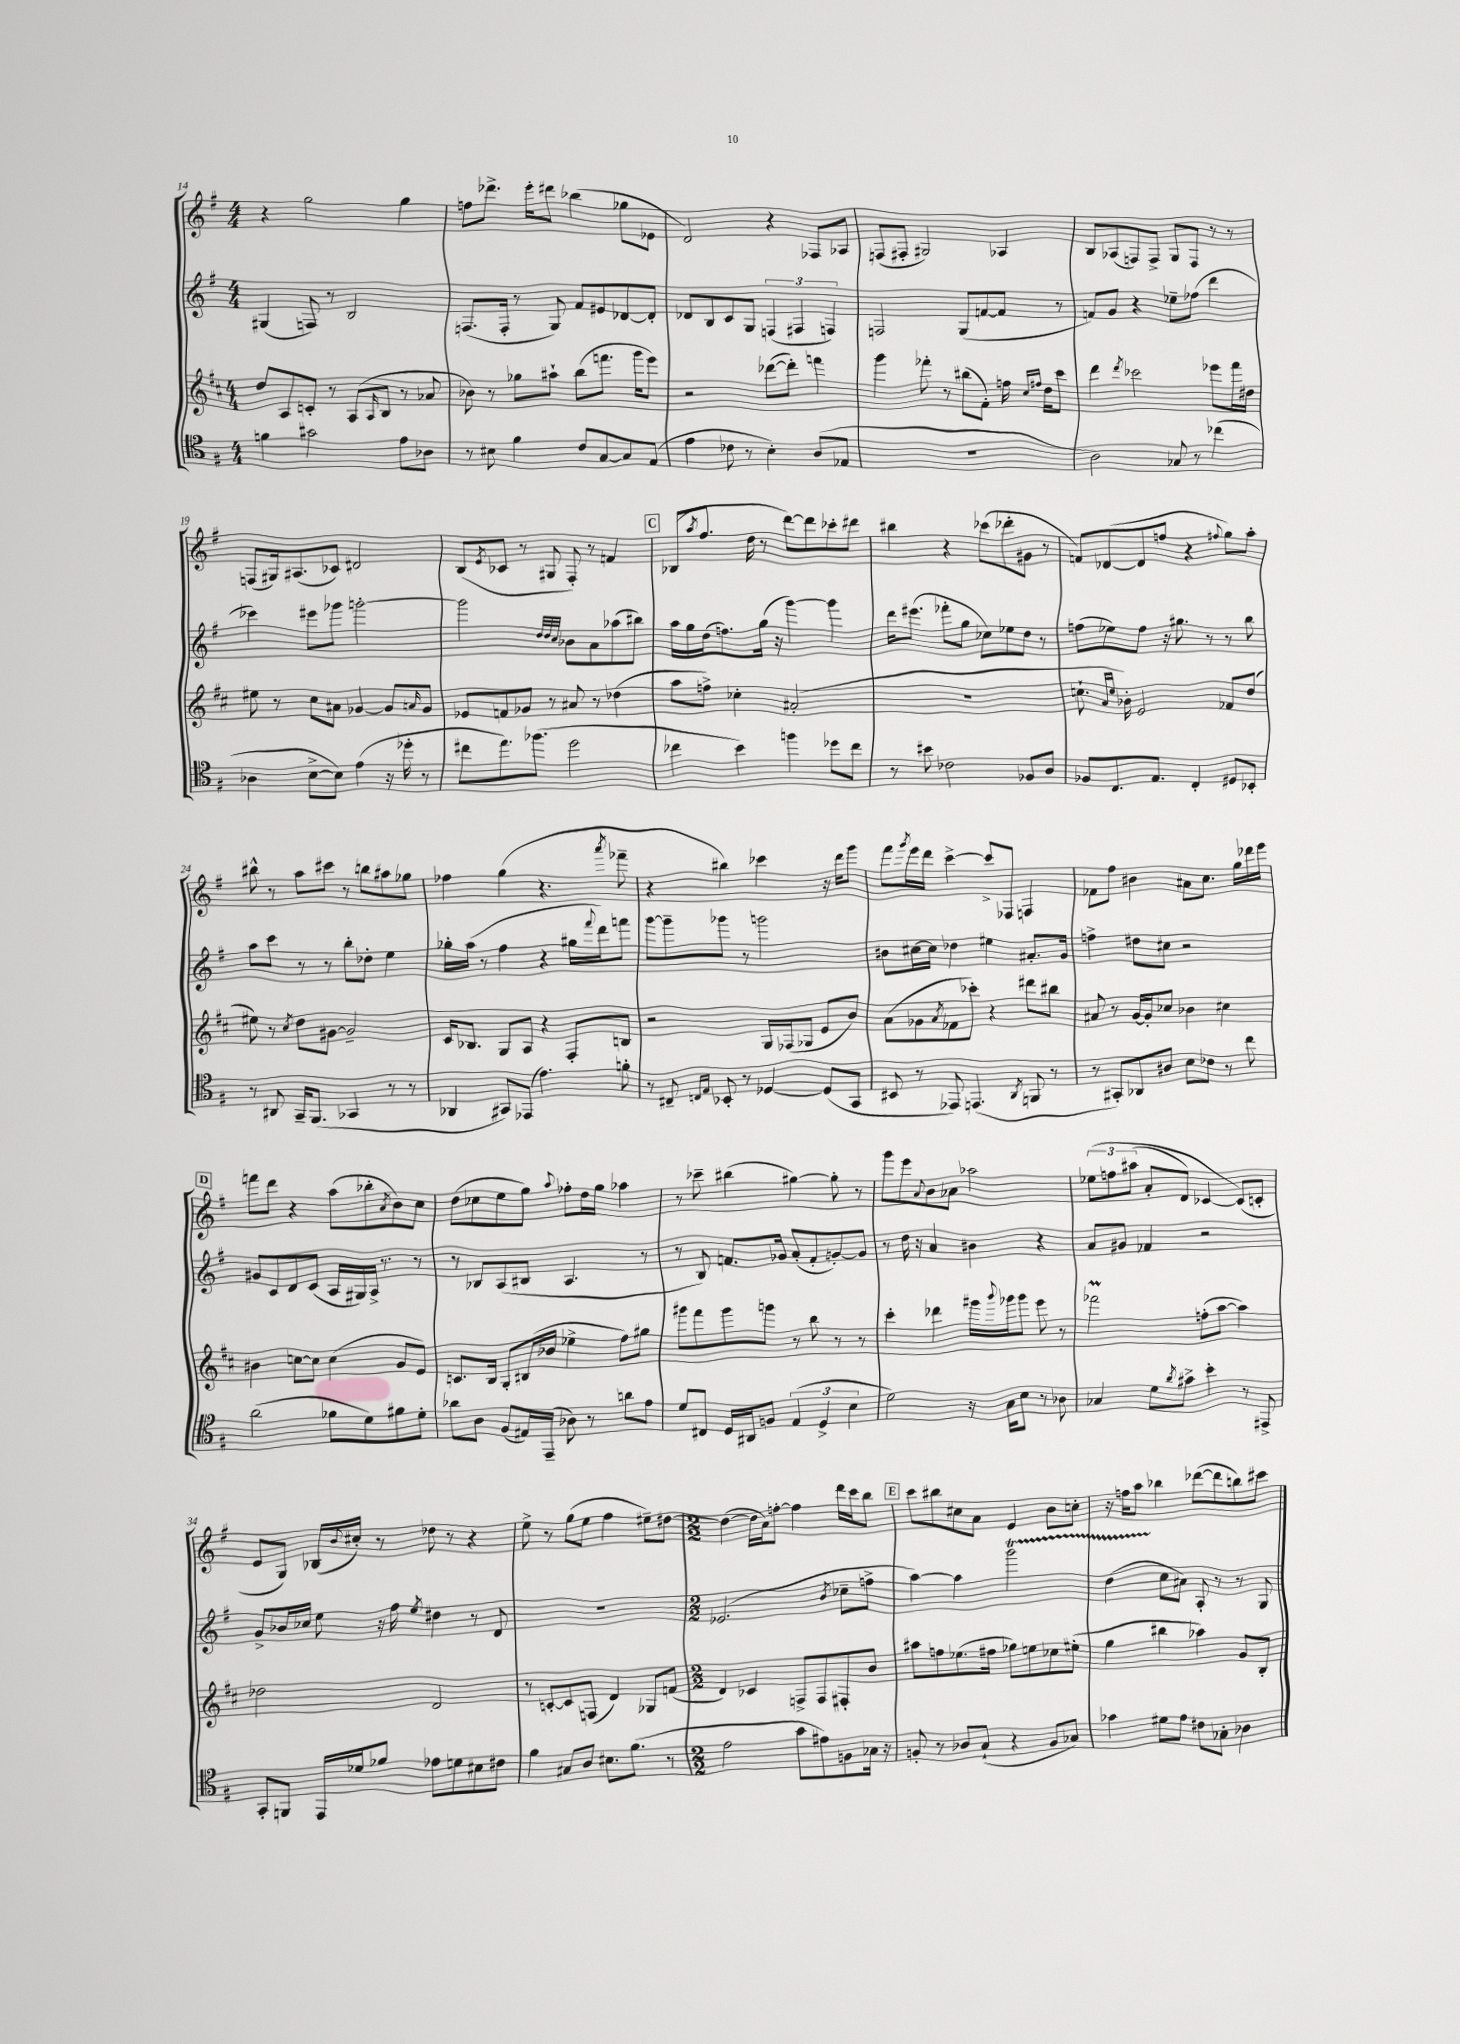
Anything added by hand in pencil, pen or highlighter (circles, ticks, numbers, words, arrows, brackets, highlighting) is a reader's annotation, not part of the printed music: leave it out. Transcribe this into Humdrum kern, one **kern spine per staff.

**kern	**kern	**kern	**kern
*staff4	*staff3	*staff2	*staff1
*clefC4	*clefG2	*clefG2	*clefG2
*k[f#]	*k[f#c#]	*k[f#]	*k[f#]
*M4/4	*M4/4	*M4/4	*M4/4
4f	8dd	(4G#	4r
.	8A	.	.
2g#	8c'	8F)	2gg
.	8r	8r	.
.	(8A	2B	.
.	16qqA	.	.
.	8B	.	.
8e	8r	.	4gg
8A-	8a-	.	.
=	=	=	=
8r	8b-)	(8.F	8ff
8B#	8r	.	8.ddd-^
.	.	16F'	.
4f#	8gg-	8r	.
.	.	.	16eee'
.	8aa#`	8G)	8ddd#
8c	(8bb	8f#	(4bb-
[8G	8.fff	8e#	.
8G]	.	[8d-	8gg-
.	16ggg	.	.
(8E	8eee)	8d-']	8e-
=	=	=	=
4e	2r	8d-	2d)
.	.	8B	.
8c-	.	8c	.
8r	.	8G	.
4B')	([8ddd-	(6F	4r
.	8ddd-'])	.	.
.	.	6F#	.
(8A	4fff	.	8F-
.	.	6F)	.
8E-	.	.	8A-
=	=	=	=
1r	4ggg	2F	(8F
.	.	.	8F#'
.	8fff-'	.	2G#)
.	8r	.	.
.	(8bb#	(8G	.
.	8f#')	[8f	.
.	16ff	8f]	4A-
.	16qqcc#	.	.
.	16qqff#	.	.
.	16dd	.	.
.	8ccc#	8r	.
=	=	=	=
2A)	4ddd	8f)	8B
.	.	8g	(8A-
.	8qddd	.	.
.	2ccc-	4r	8F)
.	.	.	8F^
8G-	.	8ee-~	8G
8r	.	(8ff-	8F
(4cc-	8eee-	4ddd	8r
.	16fff#	.	8r
.	16dd#	.	.
=	=	=	=
4A-	8ee#	4ccc-)	(8F
.	8r	.	16G#)
.	.	.	(8.A#
[8B^	8cc#	8eee#	.
8B])	8a#	8ggg-	8c-)
(4e	[4g-	[2ggg'	2d#
16r	8g-]	.	.
16dd-'	.	.	.
.	16qqa	.	.
8r	8g-	.	.
=	=	=	=
8cc#	8e-	2ggg]	(8B
.	.	.	8qe
8.ee)	8f	.	8c-
.	8g-	.	8r
(8.ff-	.	.	.
.	8r	.	8G#
.	.	32qqdd	.
.	.	32qqdd	.
.	.	32qqcc	.
2dd	8a#	8b-	8F#')
.	8r	8a	8r
.	(4dd-	(8aa-	4f
.	.	8bb#)	.
=	=	=	=
4cc-	8aa	16aa	(8B-
.	.	16gg	.
.	.	.	8qaa
.	8ff^)	(16dd	8.ff#
.	.	8.ff)	.
4b)	4cc-'	.	.
.	.	.	16dd
.	.	(16gg	8r
.	.	16r	.
4ff	(2a#'	[4ggg)	[8ddd)
.	.	.	8ddd]
8dd-	.	4ggg]	8ccc-'
8cc-	.	.	8ddd#
=	=	=	=
8r	1r	16ddd	4bb#
.	.	(8.eee#	.
8b#	.	.	.
2c-	.	8fff-'	4r
.	.	8gg	.
.	.	8cc-)	(8ccc-
.	.	8ee-	8ddd-'
8F-	.	8dd	8g#
8A	.	8r	8r
=	=	=	=
8F-	8.cc`	(8ff	8f)
8.C	.	8ee-)	([8d-
.	16qqa	.	.
.	16qqee	.	.
.	16b-')	.	.
.	2e	8ff	8d-]
8.E	.	.	.
.	.	16r	8ff
.	.	8.gg#	.
4C'	.	.	4r
.	.	8r	.
.	.	.	8qqff#
8D#	8f-	8r	8gg)
8BB-'	(8dd	8bb	8aa'
=	=	=	=
8r	8ee#)	8aa	8bb#^^
8AA#	8r	8ccc	8r
.	8qcc#	.	.
16GG~	8dd	8r	8aa
(8.FF#	.	.	.
.	[8g#	8r	8ccc#
4GG-	2g#~]	8bb'	8r
.	.	8dd-'	8bb
8r	.	4ee	8aa#
8r	.	.	8gg-
=	=	=	=
4AA-	16c#	16gg-'	4ff-
.	8.B-	(16aa	.
.	.	8r	.
8GG#)	8G	4ff#	(4gg
(8EE-	8A	.	.
4.e)	4r	4r	4.r
.	8F#'	16gg#	.
.	.	8qqfff#	.
.	.	16ddd)	.
.	.	.	8qaaa
8f'	8B	8fff	8fff-~
=	=	=	=
8r	2r	[8ggg	4r
8C#~	.	8ggg~]	.
16qqC	.	.	.
16qqE	.	.	.
8BB-'	.	8ggg-	4bb#)
8r	.	8r	.
[4D-	16G	2ggg	4ccc-
.	(16F-	.	.
.	8G-	.	.
(8D-]	8e	.	16r
.	.	.	16ddd
8GG	8b)	.	8ggg
=	=	=	=
8BB#	(8a	8b#	8fff#
.	.	.	8qggg
8r	8g-	[16cc#	16eee
.	.	16cc#]	16ddd
.	8qa	.	.
8EE-)	8f-	4dd-	[4ccc^
(4.EE	8ccc-')	.	.
.	4r	4ee#	8ccc^]
.	.	.	8F-
8qAA	.	.	.
8FF	8ddd#	8.a#'	4F
8r	8bb#	.	.
.	.	16g	.
=	=	=	=
8r	8a#	4ff^	8f-
8GG#')	8r	.	8ff#
8AA-	[16g	8dd#	4b#
.	16g']	.	.
8A#	8cc-	8cc#	.
8B	4b-	2r	8a#
8c-	.	.	8.cc
8r	4cc#	.	.
.	.	.	16gg
8cc	.	.	16ddd-
.	.	.	16eee
=	=	=	=
(2a	4b#	8g#	8fff
.	.	8c	8ddd
.	[8cc	8d	4r
.	8cc]	(8c	.
8f-	(4cc	16A	(8aa
.	.	16G#)	.
8d)	.	16A^	8bb-'
.	.	8.r	.
.	.	.	8qa
8f#	8g	.	8b)
8d'	8e)	8r	8cc
=	=	=	=
8a-	8.c	8r	(8dd
8A	.	8B-	8cc-
.	16B	.	.
(8F#	8G'	(8A	8ee
16E#)	(16B#	8B#	8gg)
(16EE~	16b-	.	.
.	.	.	8qqaa
8A-)	4ee-^	4.A	8ff-'
8r	.	.	16dd
.	.	.	16gg
8a	8ff#)	.	4aa-
8e	8gg#	8r	.
=	=	=	=
8d	8ggg#	8r	8r
8C#	8fff#	8B)	8ccc-~
16D	8ggg#	8.f	(4bb#
16AA#	.	.	.
8F	8ggg	.	.
.	.	16g-	.
(6E	8r	(8a'	[4gg#)
.	8bb	8f'	.
6D^	.	.	.
.	8r	[8g')	8gg#']
6B	.	.	.
.	8r	8g]	8r
=	=	=	=
2d)	4ccc#'	8r	8ggg
.	.	16dd	8eee
.	.	16r	.
.	.	.	8qqa
.	4ddd-	4a	8b
.	.	.	8a-
16r	16ggg#	4b#	2aa-
.	8qqbbb	.	.
16G	16ggg-	.	.
8B	8ggg-	.	.
8r	8eee	4r	.
8A-	8r	.	.
=	=	=	=
4G-	2fff-	8a	&(12ee-
.	.	.	12ff
.	.	8g#	.
.	.	.	(12aa#
8d	.	4f-	8a'
8qa	.	.	.
8g#^	.	.	8d)
4b'	(8ff'	2r	[4c-
.	[8aa	.	.
8r	4aa])	.	(8c-]&)
8EE#^	.	.	8c'
=	=	=	=
8GG'	2dd-	8g^	8e
8FF	.	16b-	8G)
.	.	16cc-	.
16EE	.	8ee	(16B-
.	.	.	8qqb
16d-	.	.	16cc#')
8f-	.	16r	8r
.	.	16ff#	.
.	.	8qee	.
8e-	2d	4dd#	8dd-
8d	.	.	8r
8B#	.	8r	4r
8c#	.	8d	.
=	=	=	=
4f#	8r	1r	8ee^
.	[8c'	.	8r
8G#	8c]	.	(8gg
8A	(8F	.	8ee
8.B#	4d)	.	4ff#
(8.f#	.	.	.
.	8G-	.	8ee#~)
8r	(8f	.	[8dd#
=	=	=	=
*M2/2	*M2/2	*M2/2	*M2/2
2e	4d)	(2.e-	(4dd#_
.	4c-	.	16dd#]
.	.	.	16a)
.	.	.	[8ff'
8g	8F^	.	4ff]
8e#)	8F	.	.
.	.	8qb	.
8F	8F#'	8cc-~	16ddd
.	.	.	16ccc
16G-	8b	8ff^	8bb
16r	.	.	.
=	=	=	=
8F'	8aa#	[4aa)	8ccc
8r	8ff	.	8bb#
8A-	(8.ee-	4aa]	8cc#
(8G`	.	.	8a
.	16ff#	.	.
4r	8gg-)	2ggg	4e
.	8ee	.	.
8F	8cc-	.	8b
8G-)	(8ee#'	.	8cc'
=	=	=	=
4g-	4gg	(4dd	16r
.	.	.	16ff
.	.	.	8aa
8d#	4bb#	8cc	4bb-
8e	.	8a#)	.
8c#	4aa-)	8A'	([8ddd-
8G-'	.	8r	8ddd-]
4A-	8g	8r	8bb)
.	8B'	8G	8ccc#
==	==	==	==
*-	*-	*-	*-
